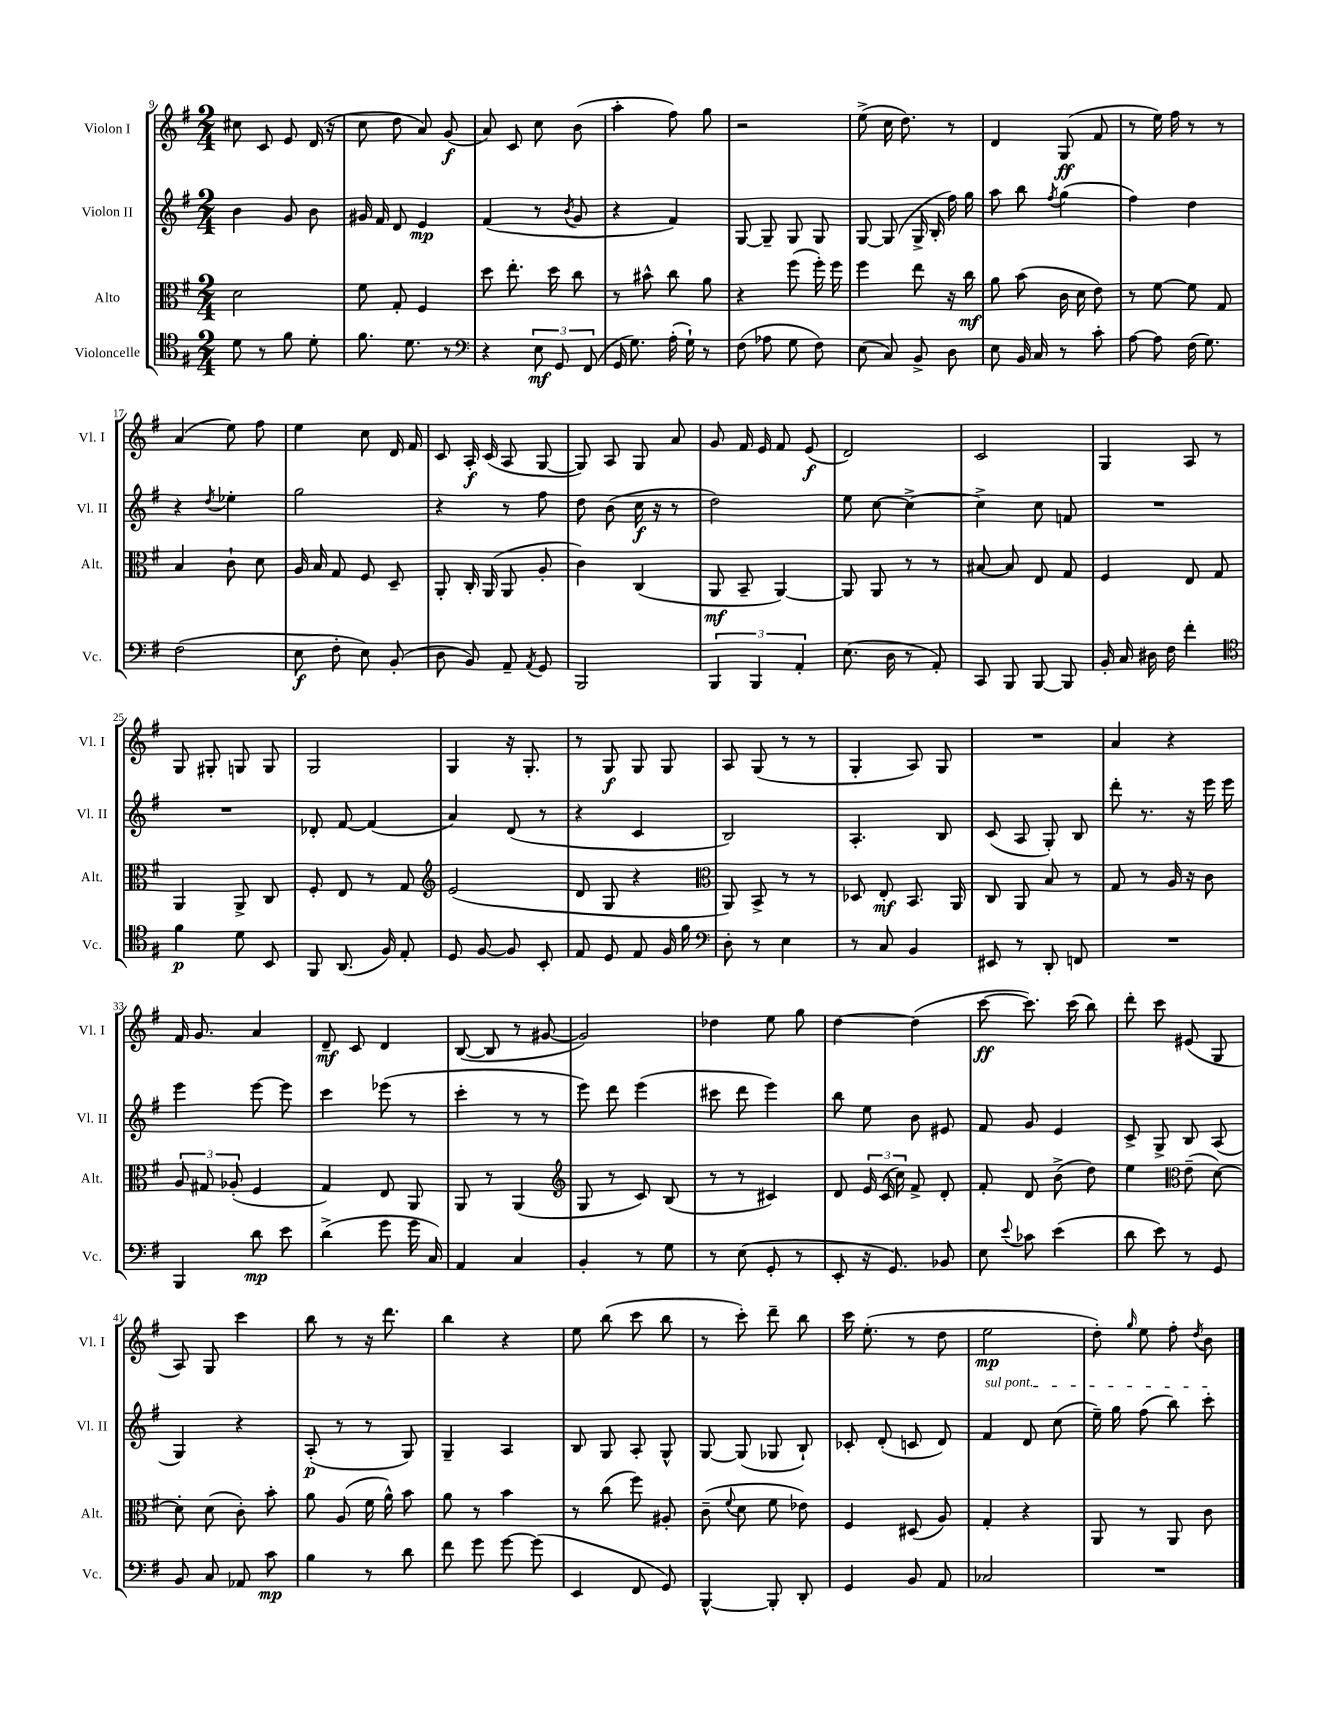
<<
\new StaffGroup <<
\new Staff = "s0" \with { instrumentName = "Violon I" shortInstrumentName = "Vl. I" } {
    \clef treble \key g \major \numericTimeSignature \time 2/4
    \autoBeamOff cis''8 c'8 e'8 d'16( r16 |
    c''8 d''8 a'8) g'8\f( |
    a'8) c'8 c''8 b'8( |
    a''4-. fis''8) g''8 |
    r2 |
    e''8->( c''16 d''8.) r8 |
    d'4 g8\ff( fis'8 |
    r8 e''16) fis''16 r8 r8 |
    a'4( e''8) fis''8 |
    e''4 c''8 d'16 fis'16 |
    c'8 a16-.\f c'16( a8 g8~ |
    g8) a8 g8 a'8 |
    g'8 fis'16 e'16 fis'8 e'8\f( |
    d'2) |
    c'2 |
    g4 a8 r8 |
    g8 gis8-. g8 g8 |
    g2 |
    g4 r16 g8.-. |
    r8 g8\f g8 g8 |
    a8 g8( r8 r8 |
    g4-. a8) g8 |
    R2 |
    a'4 r4 |
    fis'16 g'8. a'4 |
    d'8--\mf c'8 d'4 |
    b8~( b8 r8 gis'8~ |
    gis'2) |
    des''4 e''8 g''8 |
    d''4~ d''4( |
    c'''8~\ff c'''8.) c'''16( b''8) |
    d'''8-. c'''8 eis'8( g8 |
    a8) g8 c'''4 |
    b''8 r8 r16 d'''8. |
    b''4 r4 |
    e''8 b''8( c'''8 b''8 |
    r8 c'''8-.) d'''8-- b''8 |
    c'''16 e''8.-.( r8 d''8 |
    e''2\mp |
    d''8-.) \grace { g''16 } e''8 fis''8-. \acciaccatura { d''8 } b'8 \bar "|." |
}
\new Staff = "s1" \with { instrumentName = "Violon II" shortInstrumentName = "Vl. II" } {
    \clef treble \key g \major \numericTimeSignature \time 2/4
    \autoBeamOff b'4 g'8 b'8 |
    gis'16 fis'16 d'8 e'4\mp |
    fis'4( r8 \acciaccatura { b'8 } g'8 |
    r4 fis'4) |
    g8~ g8-- g8 g8 |
    g8~ g8( g16-> b16-. fis''16) g''16 |
    a''8 b''8 \acciaccatura { fis''8 } g''4( |
    fis''4) d''4 |
    r4 \acciaccatura { d''8 } ees''4-. |
    g''2 |
    r4 r8 fis''8 |
    d''8 b'8( c''16\f r16 r8 |
    d''2) |
    e''8 c''8~ c''4~-> |
    c''4-> c''8 f'8 |
    R2 |
    R2 |
    des'8-. fis'8~ fis'4( |
    a'4) d'8( r8 |
    r4 c'4 |
    b2) |
    a4.-. b8 |
    c'8( a8 g8-.) b8 |
    d'''8-. r8. r16 e'''16 e'''16 |
    e'''4 e'''8~ e'''8 |
    c'''4 ees'''8( r8 |
    c'''4-. r8 r8 |
    e'''8) d'''8 e'''4( |
    cis'''8 d'''8 e'''4) |
    b''8 e''8 b'8 eis'8 |
    fis'8 g'8 e'4 |
    c'8-> g8-> b8 a8( |
    g4) r4 |
    a8-.\p( r8 r8 g8) |
    g4-- a4 |
    b8 g8 a8-. g8-^ |
    g8~ g8( ges8 b8-!) |
    ces'8-. d'8-.( c'8 d'8) |
    \once \override TextSpanner.bound-details.left.text = \markup { \italic "sul pont." } fis'4\startTextSpan d'8 c''8( |
    e''16--) g''16 fis''8( b''8) c'''8-.\stopTextSpan \bar "|." |
}
\new Staff = "s2" \with { instrumentName = "Alto" shortInstrumentName = "Alt." } {
    \clef alto \key g \major \numericTimeSignature \time 2/4
    \autoBeamOff d'2 |
    fis'8 g8-. fis4 |
    d''8 e''8.-. d''16 c''8 |
    r8 bis'8-^ c''8 a'8 |
    r4 fis''8( fis''16-.) fis''16 |
    fis''4 e''8 r16 c''16\mf |
    a'8 b'8( c'16 d'16 e'8) |
    r8 fis'8~ fis'8 g8 |
    b4 c'8-! d'8 |
    a16 b16 g8 fis8 d8-- |
    a,8-. c16-. a,16( a,8 a8-. |
    c'4) c4( |
    a,8\mf b,8-- a,4~) |
    a,8 a,8 r8 r8 |
    bis8~ bis8 e8 g8 |
    fis4 e8 g8 |
    a,4 a,8-> c8 |
    fis8-. e8 r8 g8 |
    \clef treble e'2( |
    d'8 g8 r4 |
    \clef alto a,8) b,8-> r8 r8 |
    des8 e8-.\mf b,8. a,16 |
    c8 a,8 b8 r8 |
    g8 r8 a16 r16 c'8 |
    \tuplet 3/2 { a8 gis8 aes8-.( } fis4 |
    g4) e8 a,8 |
    a,8 r8 a,4( |
    \clef treble g8 r8 c'8) b8( |
    r8 r8 cis'4) |
    d'8 \tuplet 3/2 { e'16 c'16( c''16) } fis'8-> d'8-. |
    fis'8-. d'8 b'8->( d''8) |
    e''4 \clef alto e'8--( d'8~) |
    d'8-. d'8( c'8-.) b'8-. |
    a'8 a8( fis'16 a'16-^) b'8 |
    a'8 r8 b'4 |
    r8 c''8( fis''8) ais8-. |
    c'8--( \appoggiatura { fis'8 } d'8 fis'8 ees'8) |
    fis4 dis8( a8) |
    g4-. r4 |
    a,8 r8 a,8 c'8 \bar "|." |
}
\new Staff = "s3" \with { instrumentName = "Violoncelle" shortInstrumentName = "Vc." } {
    \clef tenor \key g \major \numericTimeSignature \time 2/4
    \autoBeamOff d'8 r8 fis'8 d'8-. |
    fis'8. d'8. r8 |
    \clef bass r4 \tuplet 3/2 { e8\mf g,8 fis,8( } |
    g,16 g8.) a16-.( g16-!) r8 |
    fis8( aes8 g8 fis8) |
    e8( c8) b,8-> d8 |
    e8 b,16 c16 r8 c'8-. |
    a8~ a8 fis16( g8.) |
    fis2( |
    e8\f fis8-. e8) b,8-.( |
    d8 b,8) a,8-- \acciaccatura { a,8 } g,8 |
    b,,2 |
    \tuplet 3/2 { b,,4 b,,4 a,4-. } |
    e8.( d16 r8 a,8-.) |
    c,8 b,,8 b,,8~ b,,8 |
    b,16-. c16 dis16 fis16 fis'4-. |
    \clef tenor fis'4\p d'8 b,8 |
    fis,8 a,8.( fis16) e8-. |
    d8 fis8~ fis8 b,8-. |
    e8 d8 e8 fis16 fis'16 |
    \clef bass d8-. r8 e4 |
    r8 c8 b,4 |
    eis,8 r8 d,8-. f,8 |
    R2 |
    b,,4 d'8\mp e'8 |
    d'4->( g'8 g'16 c16) |
    a,4 c4 |
    b,4-. r8 g8 |
    r8 e8( g,8-. r8 |
    e,8-. r16 g,8.) bes,8 |
    e8 \appoggiatura { e'8 } ces'8 e'4( |
    d'8 e'8) r8 g,8 |
    b,8 c8 aes,8 c'8\mp |
    b4 r8 d'8 |
    fis'8 g'8 g'8~ g'8( |
    e,4 fis,8 g,8) |
    b,,4~-^ b,,8-. d,8-. |
    g,4 b,8 a,8 |
    ces2 |
    R2 \bar "|." |
}
>>
>>
\layout { \context { \Score currentBarNumber = #9 } }
